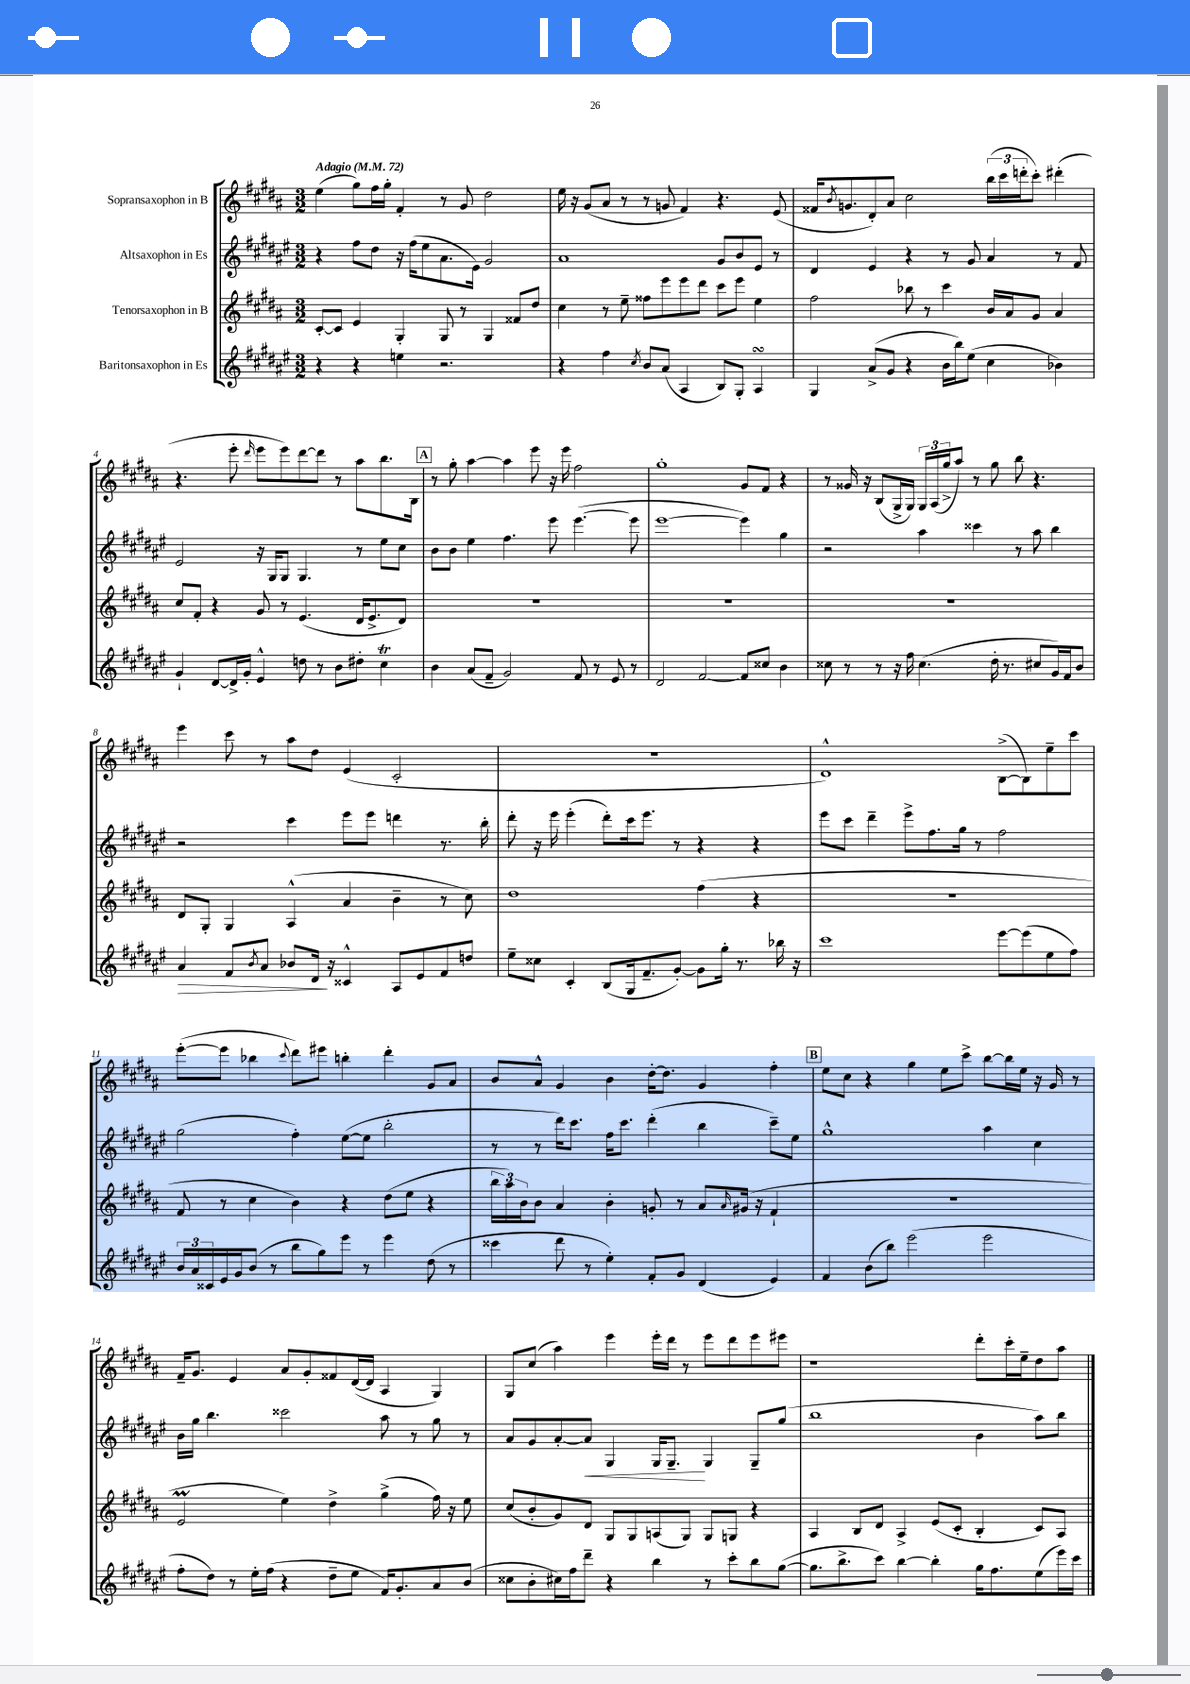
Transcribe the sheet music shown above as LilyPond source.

<<
\new StaffGroup <<
\new Staff = "s0" \with { instrumentName = "Sopransaxophon in B" } {
    \clef treble \key b \major \numericTimeSignature \time 3/2 \tempo "Adagio" 4 = 72
    e''4( gis''8) fis''16 gis''16-. fis'4-. r8 gis'8 dis''2 |
    e''16 r16 gis'8( ais'8 r8 r8 g'8 fis'4) r4. e'8( |
    fisis'16 \acciaccatura { b'8 } g'8. dis'8-.) ais'8 cis''2 \tuplet 3/2 { b''16( cis'''16 d'''16-. } cis'''8-.) dis'''4-.( |
    r4. e'''8-. \grace { dis'''16 } e'''8 e'''8) dis'''8~ dis'''8 r8 ais''8 b''8. b16 |
    \mark \markup { \box "A" } r8 gis''8-. ais''4~ ais''4 e'''8 r16 e'''16 fis''2 |
    gis''1-. gis'8 fis'8 r4 |
    r8 gisis'16 r16 b8( gis16-> gis16) \tuplet 3/2 { gis16 ais16( gis''16-> } ais''8) r8 gis''8 b''8 r4. |
    e'''4 cis'''8 r8 ais''8 dis''8 e'4( cis'2-. |
    R1. |
    dis'1-^) b8~->( b8) e''8-- cis'''8 |
    e'''8~-.( e'''8 bes''4 \appoggiatura { cis'''8 } dis'''8) eis'''8 b''4-. dis'''4-. gis'8 ais'8 |
    b'8 ais'8-^ gis'4 b'4 dis''16~-. dis''8. gis'4 fis''4-. |
    \mark \markup { \box "B" } e''8 cis''8 r4 gis''4 e''8 cis'''8-> b''8~ b''16 e''16 r16 gis'16 r8 |
    fis'16-- gis'8. e'4 ais'8 gis'8-. fisis'8 dis'16~( dis'16 ais4 gis4) |
    gis8 cis''8( ais''4) e'''4 e'''16-. dis'''16 r8 e'''8 dis'''8 e'''8 eis'''8 |
    r1 dis'''8-. cis'''16-. e''16-- dis''8 ais''8 \bar "|." |
}
\new Staff = "s1" \with { instrumentName = "Altsaxophon in Es" } {
    \clef treble \key fis \major \numericTimeSignature \time 3/2
    r4 fis''8 dis''8 r16 fis''16( eis''8 ais'8. eis'16) gis'2 |
    ais'1 gis'8 b'8 eis'8 r8 |
    dis'4 eis'4 r4 r8 gis'8 ais'4 r8 fis'8 |
    eis'2 r16 gis16 gis8 gis4. r8 eis''8 cis''8 |
    \mark \markup { \box "A" } b'8 b'8 eis''4 fis''4. eis'''8 eis'''4.~( eis'''8 |
    eis'''1~ eis'''4) gis''4 |
    r2 ais''4 cisis'''4 r8 ais''8 b''4 |
    r2 cis'''4 eis'''8 eis'''8 d'''4 r8. b''16-. |
    dis'''8-. r16 eis'''16 eis'''4-.( dis'''8-.) cis'''16 eis'''8. r8 r4 r4 |
    eis'''8 cis'''8 dis'''4-- eis'''8-> fis''8. gis''16 r8 fis''2 |
    gis''2( fis''4-.) eis''8~( eis''8 b''2-. |
    r8 r8 dis'''16) cis'''8. fis''16 cis'''8. dis'''4-.( b''4 cis'''8--) eis''8 |
    \mark \markup { \box "B" } gis''1-^ ais''4 cis''4 |
    b'16 gis''16 b''4. cisis'''2 ais''8 r8 gis''8 r8 |
    ais'8 gis'8 ais'8~-. ais'8\< gis4 gis16 gis8.--\! gis4 gis8-- gis''8( |
    b''1 b'4 ais''8) b''8 \bar "|." |
}
\new Staff = "s2" \with { instrumentName = "Tenorsaxophon in B" } {
    \clef treble \key b \major \numericTimeSignature \time 3/2
    cis'8~-. cis'8 e'4 gis4-. gis8 r8 gis4 fisis'8 dis''8 |
    cis''4 r8 e''8-- fisis''8 e'''8 e'''8 dis'''8 cis'''8 e'''8 e''4 |
    fis''2 bes''8 r8 cis'''4 b'16 ais'16 gis'8 ais'4 |
    cis''8 fis'8-. r4 gis'8 r8 e'4.( dis'16 e'8.-> dis'8) |
    \mark \markup { \box "A" } R1. |
    R1. |
    R1. |
    dis'8 gis8-. gis4 ais4-^( ais'4 b'4-- r8 cis''8) |
    dis''1 fis''4( r4 |
    R1. |
    fis'8 r8 cis''4 b'4) r4 dis''8( e''8 r4 |
    \tuplet 3/2 { b''16 ais''16) b'16 } b'8 ais'4 b'4-. g'8-. r8 ais'8 \grace { ais'16 } gis'16( r16 fis'4-! |
    \mark \markup { \box "B" } R1. |
    e'2\prall e''4) dis''4-> gis''4->( fis''16) r16 e''8 |
    cis''8( b'8-. gis'8) dis'8 gis8 gis8 a8( gis8) gis8 g8 r4 |
    ais4 b8 dis'8 ais4-> e'8( cis'8-. b4-. cis'8) ais8 \bar "|." |
}
\new Staff = "s3" \with { instrumentName = "Baritonsaxophon in Es" } {
    \clef treble \key fis \major \numericTimeSignature \time 3/2
    r4 r4 e''4 r2. |
    r4 fis''4 \acciaccatura { cis''8 } b'8 ais'8( ais4 b8) gis8-. ais4\turn |
    gis4 ais'8->( gis'8 r4 b'16 b''16) eis''8( cis''4 bes'4) |
    gis'4-! dis'8~ dis'16-> gis'16-. eis'4-^ d''8 r8 b'8 dis''8-. cis''4\trill |
    \mark \markup { \box "A" } b'4 ais'8( fis'8-- gis'2) fis'8 r8 eis'8 r8 |
    dis'2 fis'2~ fis'8 cisis''8 b'4 |
    cisis''8 r8 r8 r16 fis''16 cisis''4.( dis''16-. r8. cis''8 gis'16) fis'16 b'8 |
    ais'4\> fis'8 \acciaccatura { b'8 } ais'8 bes'8 dis'16\! r16 cisis'4-^ ais8 eis'8 fis'8 d''8 |
    eis''8-- cisis''8 cis'4-. b8( gis16 fis'8.-- gis'8~-.) gis'8 gis''16-. r8. bes''16 r16 |
    cis'''1 eis'''8~ eis'''8( eis''8 fis''8) |
    \tuplet 3/2 { b'16 ais'16 cisis'16 } eis'16 gis'16 b'8( r8 b''8 gis''8) eis'''8 r8 eis'''4 dis''8( r8 |
    cisis'''4 dis'''8 r8 eis''4-.) fis'8-. gis'8 dis'4( eis'4) |
    \mark \markup { \box "B" } fis'4 b'8( b''8) eis'''2( eis'''2 |
    fis''8-. dis''8) r8 eis''16-. fis''16( r4 dis''8-- eis''8 fis'16) gis'8.-. ais'8 b'8( |
    cisis''8 b'8-. cis''16) fis''16 dis'''8-- r4 b''4 r8 cis'''8-. b''8 gis''8~( |
    gis''8. b''8.-> cis'''8) b''4~ b''4-. gis''16 fis''8. eis''8( eis'''16) cis'''16 \bar "|." |
}
>>
>>
